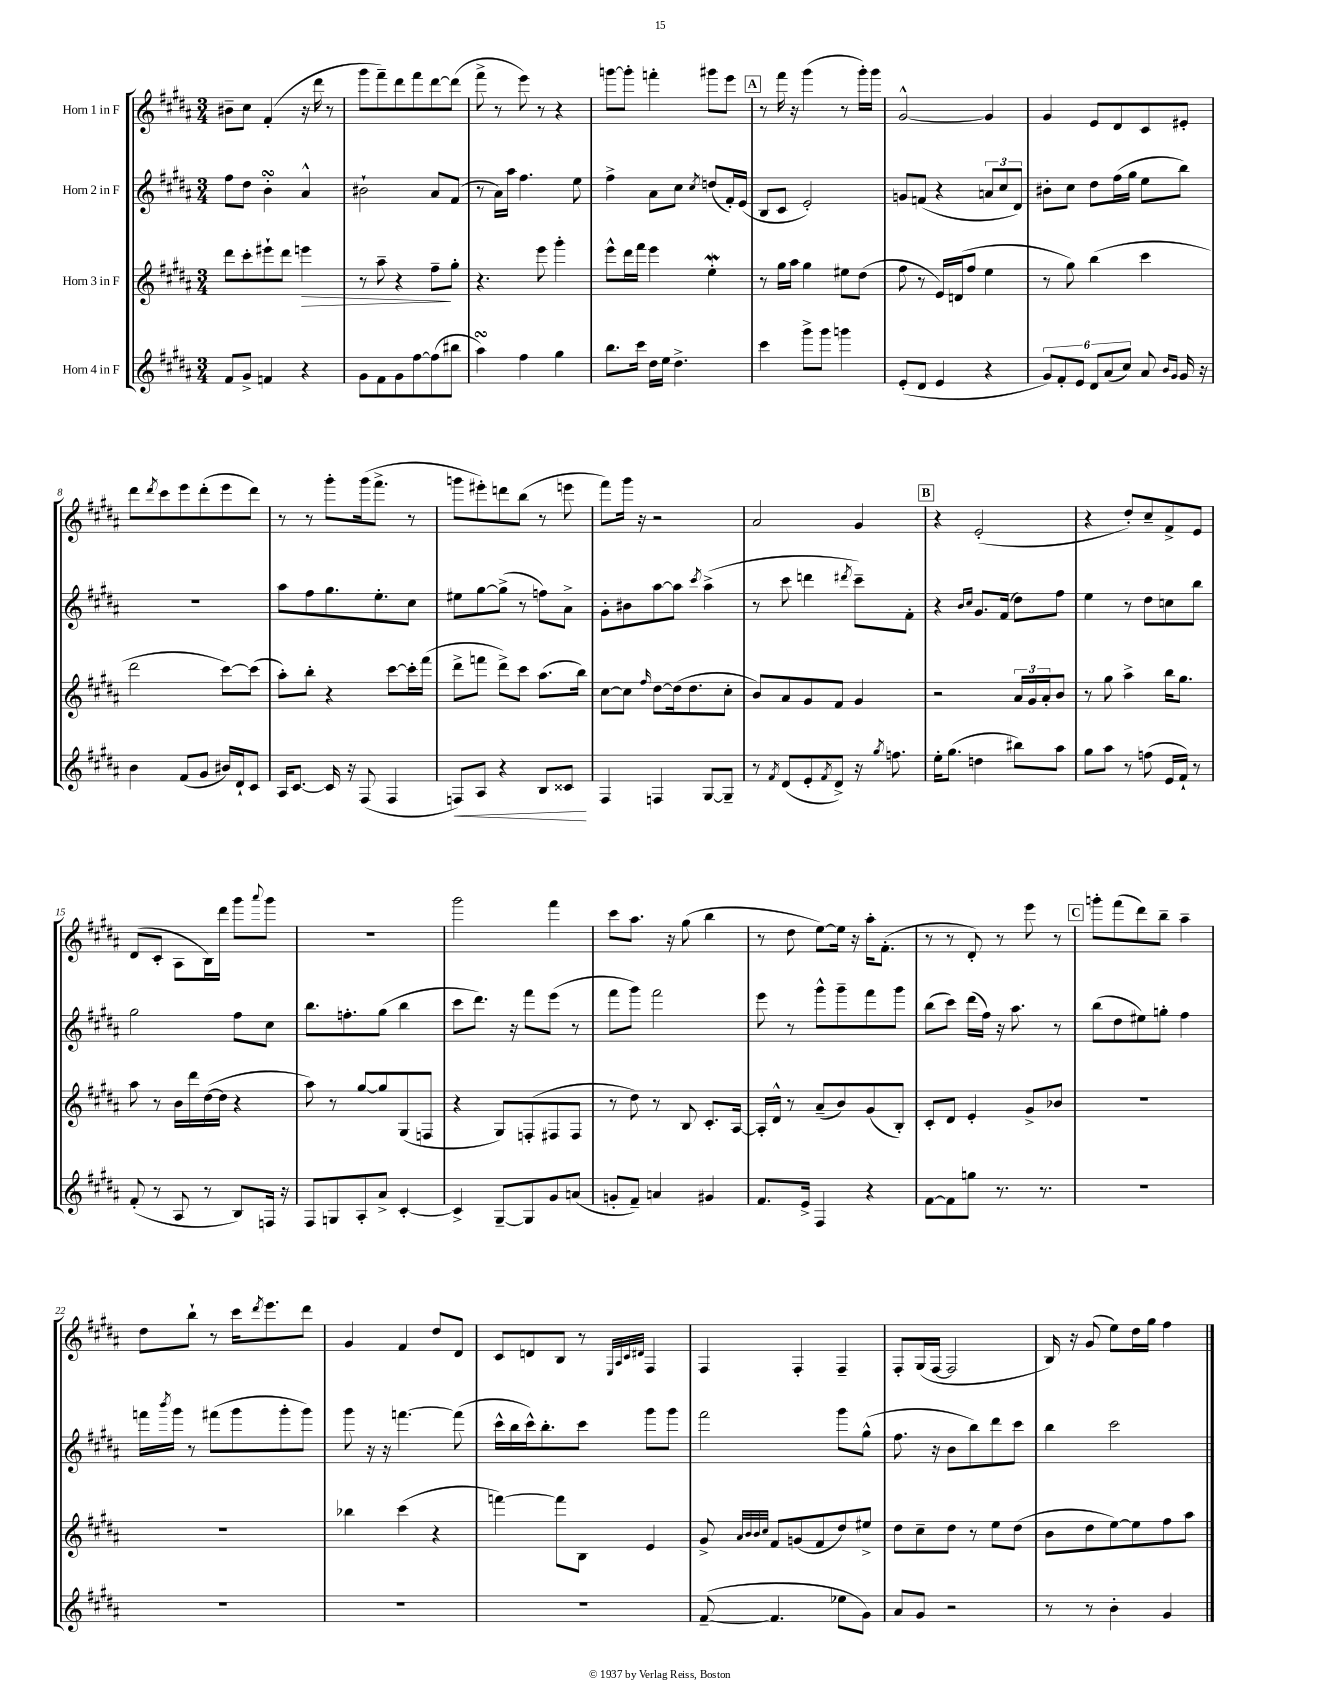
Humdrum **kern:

**kern	**kern	**kern	**kern
*staff4	*staff3	*staff2	*staff1
*clefG2	*clefG2	*clefG2	*clefG2
*k[f#c#g#d#a#]	*k[f#c#g#d#a#]	*k[f#c#g#d#a#]	*k[f#c#g#d#a#]
*M3/4	*M3/4	*M3/4	*M3/4
8f#	8ddd#	8ff#	8b#~
8g#^	8ccc#'	8dd#	8cc#
4f	8eee#`	4b'	(4f#'
.	8ddd#	.	.
4r	4eee	4a#^^	16r
.	.	.	16ddd#
.	.	.	8r
=	=	=	=
8g#	8r	2b#`	8ggg#
8f#	8aa#~	.	8fff#~)
8g#	4r	.	8ddd#
[8ff#	.	.	8fff#
(8ff#]	8ff#~	8a#	[8ddd#
8bb#	8gg#'	(8f#	(8ddd#]
=	=	=	=
4aa#)	4.r	8r	8fff#^
.	.	16a#)	8r
.	.	16aa#	.
4ff#	.	4.ff#	8eee)
.	8eee	.	8r
4gg#	4ggg#'	.	4r
.	.	8ee	.
=	=	=	=
8.bb	8eee^^	4ff#^	[8ggg
.	16ddd#	.	8ggg']
16ccc#	16fff#	.	.
16dd#	4eee	8a#	4fff'
16ee	.	.	.
4.dd#^	.	8cc#	.
.	.	8qcc#	.
.	4ee'	(8dd	8ggg#
.	.	16f#')	8eee
.	.	(16e	.
=	=	=	=
4ccc#	8r	8B	8r
.	16gg#	8c#	16fff#
.	16aa#	.	16r
8ggg#^	4gg#	2e')	(4ggg#
8ggg#	.	.	.
4ggg	8ee#	.	8r
.	(8dd#	.	16ggg#')
.	.	.	16ggg#
=	=	=	=
(8e'	8ff#	8g	[2g#^^
8d#	8r	(8f	.
4e	16e)	4r	.
.	(16d	.	.
.	8ff#	.	.
4r	4ee	12a	4g#]
.	.	12cc#	.
.	.	12d#)	.
=	=	=	=
12g#)	8r	8b#'	4g#
12f#'	.	.	.
.	8gg#)	8cc#	.
12e	.	.	.
12d#	(4bb	8dd#	8e
(12a#	.	.	.
.	.	(16ff#	8d#
12cc#)	.	.	.
.	.	16gg#	.
8a#	4ccc#	8ee	8c#
16qqb	.	.	.
16qqg#	.	.	.
16g#	.	8bb)	8e#'
16r	.	.	.
=	=	=	=
4b	2ddd#	2.r	8ddd#
.	.	.	8qddd#
.	.	.	8ccc#
(8f#	.	.	8eee
8g#	.	.	(8ddd#'
16b#)	[8ccc#)	.	8eee
16d#`	.	.	.
8c#	(8ccc#]	.	8ddd#)
=	=	=	=
16A#	8aa#')	8aa#	8r
[8.c#	.	.	.
.	8bb'	8ff#	8r
16c#]	4r	8.gg#	8ggg#'
16r	.	.	.
(8F#	.	.	(16ggg#
.	.	8.ee'	8.fff#^
4F#	[8ccc#	.	.
.	16ccc#']	8cc#	8r
.	(16fff#	.	.
=	=	=	=
8F)	8ddd#^	8ee#	8ggg
8A#	8fff	[8gg#	8eee#')
4r	8ddd#^)	(8gg#^]	8ddd
.	8ccc#	8r	(8bb
8B	(8.aa#	8ff)	8r
8c##	.	8a#^	8eee
.	16bb)	.	.
=	=	=	=
4F#	[8cc#	8g#'	8fff#)
.	8cc#]	8b#	16ggg#
.	.	.	16r
.	16qqff#	.	.
4F	[8dd#	[8aa#	2r
.	(16dd#]	8aa#]	.
.	8.dd#	.	.
.	.	8qccc#	.
[8G#	.	(4aa#^	.
8G#~]	8cc#'	.	.
=	=	=	=
8r	8b)	8r	2a#
8qf#	.	.	.
(8d#	8a#	8ccc#	.
8e'	8g#	4ddd	.
8qf#	.	.	.
8d#^)	8f#	.	.
.	.	8qddd#	.
16r	4g#	8ccc#~)	4g#
8qgg#	.	.	.
8.ff	.	.	.
.	.	8f#'	.
=	=	=	=
16ee'	2r	4r	4r
(8.gg#	.	.	.
.	.	16qqb	.
.	.	16qqcc#	.
4dd	.	8.g#	(2e'
.	.	(16f#	.
8bb#)	24a#	8dd#)	.
.	24g#	.	.
.	24a#'	.	.
8aa#	8b	8ff#	.
=	=	=	=
8gg#	8r	4ee	4r
8aa#	8gg#	.	.
8r	4aa#^	8r	8dd#')
(8ff	.	8dd#	8cc#~
16e	16bb	8cc	8f#^
16f#`)	8.gg#	.	.
8r	.	8bb	8e
=	=	=	=
(8f#'	8aa#	2gg#	(8d#
8r	8r	.	8c#'
8A#	16b	.	8A#
.	16ddd#	.	.
8r	([16dd#	.	16B)
.	16dd#]	.	16ddd#
8B)	4r	8ff#	8ggg#
.	.	.	8qqaaa#
16F	.	8cc#	8ggg#
16r	.	.	.
=	=	=	=
8F#	8aa#)	8.bb	2.r
8G	8r	.	.
.	.	8.ff'	.
8A#'	[8gg#	.	.
8a#^	8gg#]	(8gg#	.
[4c#'	(8G#	4bb	.
.	8F	.	.
=	=	=	=
4c#^]	4r	8ccc#	2ggg#
.	.	8.ddd#)	.
[8G#~	8G#)	.	.
.	.	16r	.
8G#]	(8F'	8fff#	.
8g#	8F#	(8eee	4fff#
(8a	8F#	8r	.
=	=	=	=
8g'	8r	8fff#	8ccc#
8f#~)	8dd#)	8ggg#)	8.aa#
4a	8r	2fff#	.
.	.	.	16r
.	8B	.	(8gg#
4g#	8.c#'	.	4bb
.	[16A#	.	.
=	=	=	=
8.f#	16A#']	8eee	8r
.	16d#^^	.	.
.	8r	8r	8dd#
16e^	.	.	.
4F#	(8a#~	8ggg#^^	[8ee)
.	8b)	8ggg#~	16ee]
.	.	.	16r
4r	(8g#	8fff#	16aa#'
.	.	.	(8.f#'
.	8B')	8ggg#	.
=	=	=	=
[8f#	8c#'	(8bb	8r
8f#]	8d#	8ccc#)	8r
8gg	4e'	(16ddd#	8d#')
.	.	16ff#)	.
8.r	.	16r	8r
.	.	8.aa#	.
.	8g#^	.	8eee
8.r	.	.	.
.	8b-	8r	8r
=	=	=	=
2.r	2.r	(8bb	8ggg'
.	.	8dd#	(8fff#
.	.	8ee#)	8ddd#)
.	.	8gg'	8bb~
.	.	4ff#	4aa#~
=	=	=	=
2.r	2.r	16fff	8dd#
.	.	8qbbb	.
.	.	16ggg#	.
.	.	8r	8bb`
.	.	(8fff#	8r
.	.	8ggg#	16ccc#
.	.	.	8qddd#
.	.	.	8.eee
.	.	8ggg#'	.
.	.	8ggg#)	8ddd#
=	=	=	=
2.r	4bb-	8ggg#	4g#
.	.	16r	.
.	.	16r	.
.	(4ccc#	[4.fff	4f#
.	4r	.	8dd#
.	.	(8fff]	8d#
=	=	=	=
2.r	[4fff)	16ccc#^^	8c#
.	.	16bb	.
.	.	16ccc#^^)	8d
.	.	8.bb'	.
.	8fff]	.	8B
.	8B	8ccc#	8r
.	.	.	32qqE
.	.	.	32qqA#
.	.	.	32qqc#
.	.	.	32qqd#
.	4e	8ggg#	4F#
.	.	8ggg#	.
=	=	=	=
([8f#~	8g#^	2fff#	4F#
.	32qqa#	.	.
.	32qqb	.	.
.	32qqb	.	.
.	32qqcc#	.	.
4.f#]	8f#	.	.
.	(8g	.	4F#'
.	8f#	.	.
8ee-	8dd#)	8ggg#	4F#~
8g#)	8ee#^	(8gg#^^	.
=	=	=	=
8a#	8dd#	8.ff#	8F#'
8g#	8cc#~	.	(16G#
.	.	16r	[16F#
2r	8dd#	8b	2F#]
.	8r	8bb)	.
.	8ee	8ddd#	.
.	(8dd#	8ccc#	.
=	=	=	=
8r	8b	4bb	16B)
.	.	.	16r
8r	8dd#	.	(8g#
4b'	[8ee)	2ccc#	8ee)
.	8ee]	.	16dd#
.	.	.	16gg#
4g#	8ff#	.	4ff#
.	8aa#	.	.
==	==	==	==
*-	*-	*-	*-
